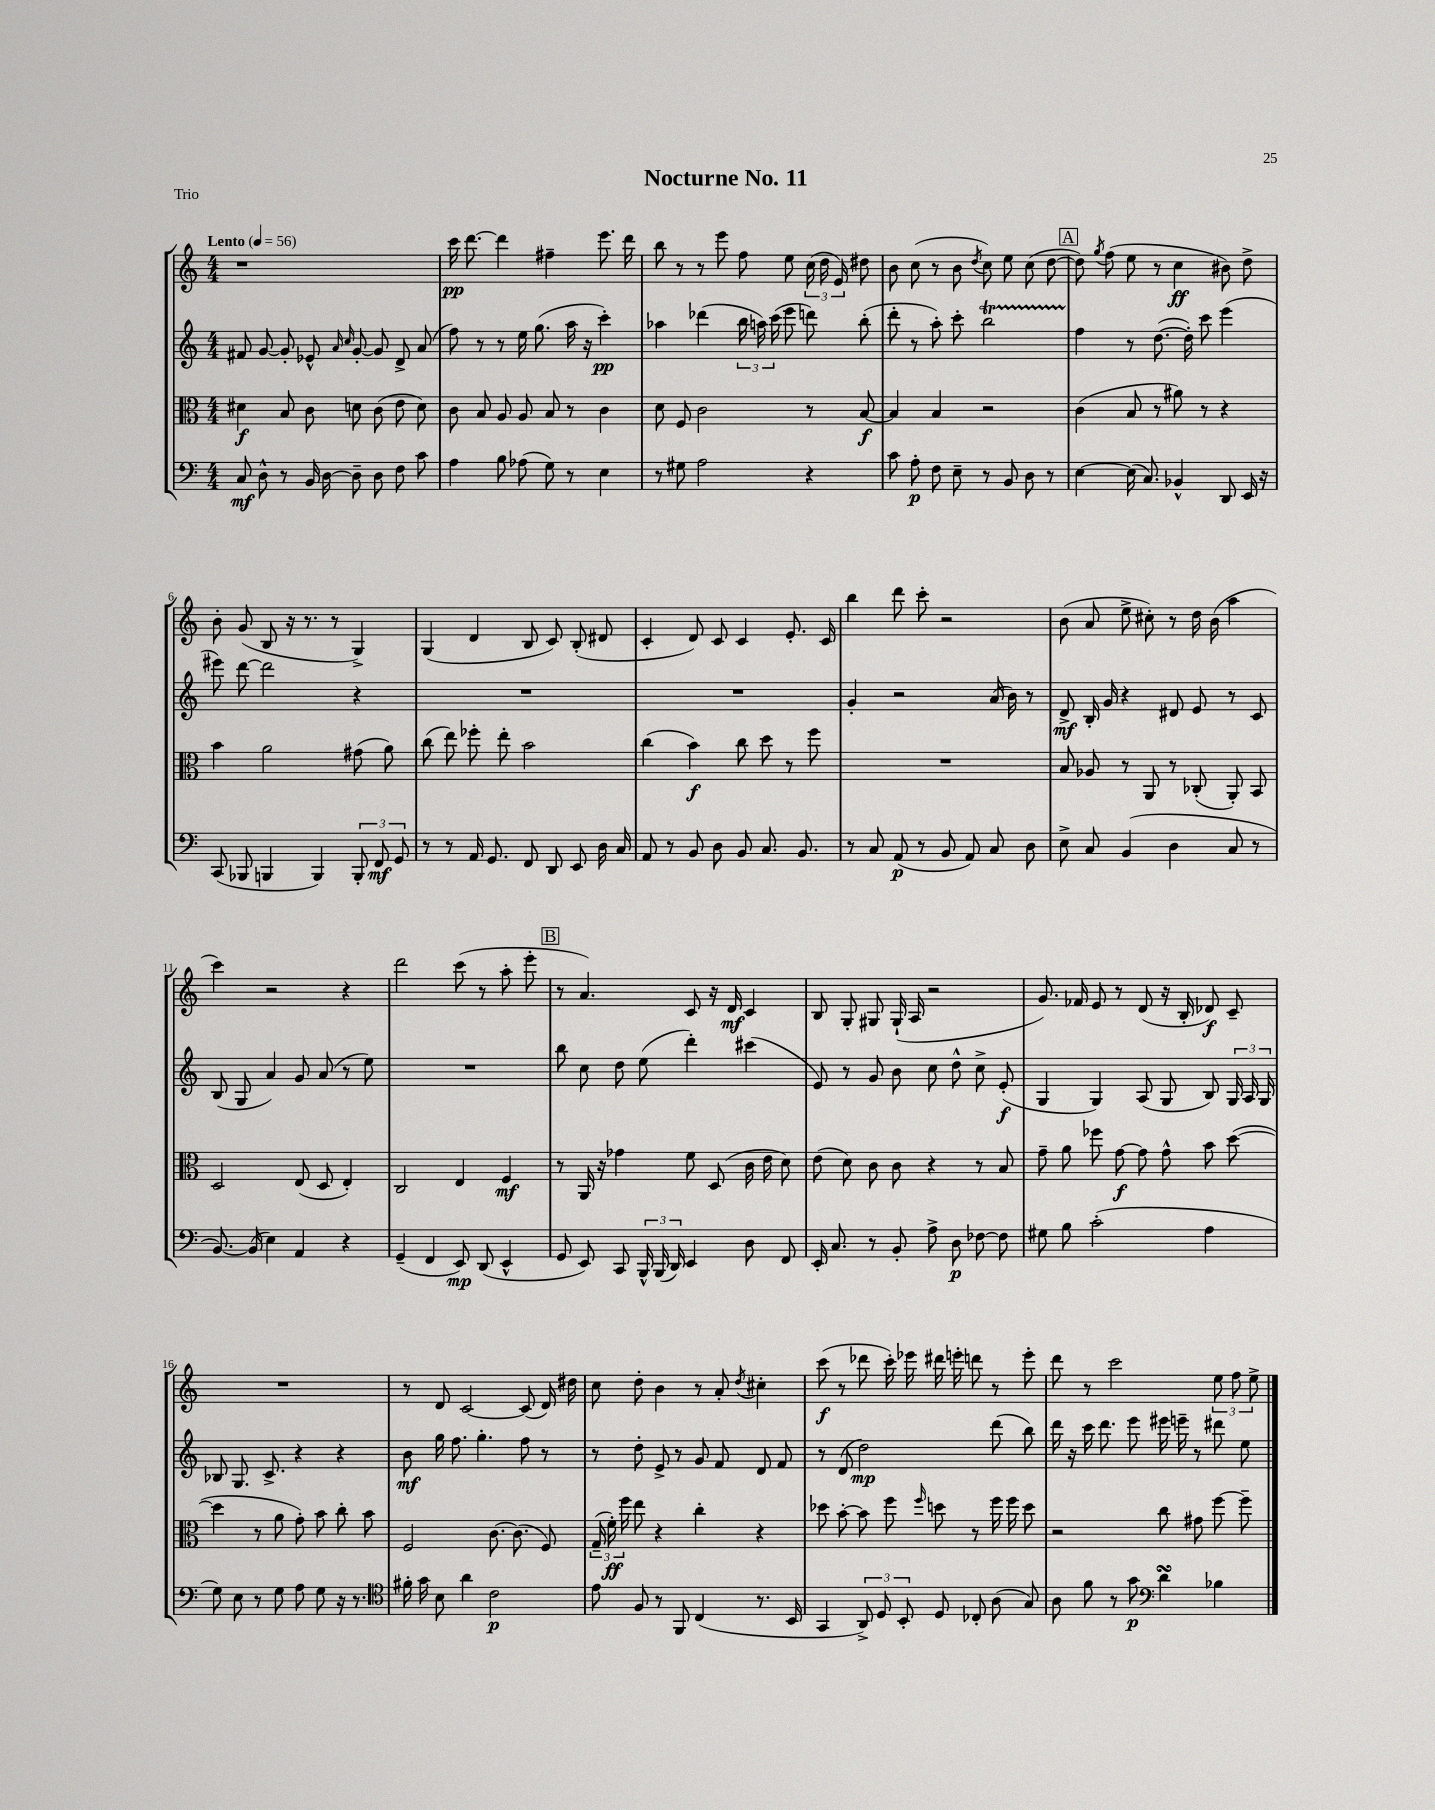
\header { title = "Nocturne No. 11" piece = "Trio" }
<<
\new StaffGroup <<
\new Staff = "s0" {
    \clef treble \key c \major \numericTimeSignature \time 4/4 \tempo "Lento" 4 = 56
    \autoBeamOff r1 |
    c'''16\pp d'''8.~ d'''4 fis''4-- e'''8. d'''16 |
    b''8 r8 r8 e'''8 f''8 e''8 \tuplet 3/2 { c''16( d''16 e'16) } dis''8 |
    b'8 c''8( r8 b'8 \acciaccatura { d''8 } c''8) e''8 c''8( d''8~ |
    \mark \markup { \box "A" } d''8) \acciaccatura { g''8 } f''8( e''8 r8 c''4\ff bis'8) d''8-> |
    b'8-. g'8( b8 r16 r8. r8 g4->) |
    g4( d'4 b8 c'8) b8-.( dis'8 |
    c'4-. d'8) c'8 c'4 e'8.-. c'16 |
    b''4 d'''8 c'''8-. r2 |
    b'8( a'8 e''8-> cis''8-.) r8 d''16 b'16( a''4 |
    c'''4) r2 r4 |
    d'''2 c'''8( r8 a''8-. e'''8-. |
    \mark \markup { \box "B" } r8 a'4.) c'8 r16 d'16\mf c'4 |
    b8 g8-. gis8 gis16-!( a16 r2 |
    g'8.) fes'16 e'8 r8 d'8( r16 b16-. des'8\f) c'8-- |
    R1 |
    r8 d'8 c'2~ c'8( d'16) dis''16 |
    c''8 d''8-. b'4 r8 a'8-. \acciaccatura { d''8 } cis''4-. |
    c'''8\f( r8 des'''8 c'''16-.) ees'''16 dis'''16 e'''16-. d'''8 r8 e'''8-. |
    d'''8 r8 c'''2 \tuplet 3/2 { e''8 f''8 e''8-> } \bar "|." |
}
\new Staff = "s1" {
    \clef treble \key c \major \numericTimeSignature \time 4/4
    \autoBeamOff fis'8 g'8~ g'8-. ees'8-^ \grace { a'16 c''16 } g'8~-. g'8 d'8-> a'8( |
    f''8) r8 r8 e''16 g''8.( a''16 r16 c'''4-.\pp) |
    aes''4 des'''4( \tuplet 3/2 { b''16 a''16) c'''16( } e'''8 d'''8) b''8-.( |
    d'''8-. r8 a''8-.) c'''8-. b''2\startTrillSpan |
    \mark \markup { \box "A" } f''4\stopTrillSpan r8 d''8.~( d''16-.) c'''8 e'''4( |
    eis'''8) d'''8~ d'''2 r4 |
    R1 |
    R1 |
    g'4-. r2 a'16( b'16) r8 |
    d'8->\mf b16-. g'16 r4 dis'8 e'8 r8 c'8 |
    b8( g8 a'4) g'8 a'8( r8 e''8) |
    R1 |
    \mark \markup { \box "B" } b''8 c''8 d''8 e''8( d'''4-.) cis'''4( |
    e'8) r8 g'8 b'8 c''8 d''8-^ c''8-> e'8-.\f( |
    g4 g4) a8( g8 b8) \tuplet 3/2 { g16 a16 g16 } |
    bes8 g8. c'8.-> r4 r4 |
    b'8\mf g''16 f''8. g''4.-. f''8 r8 |
    r8 d''8-. e'8-> r8 g'8 f'8 d'8 f'8 |
    r8 d'8( d''2\mp) d'''8( b''8) |
    d'''16 r16 c'''16 d'''8. e'''8 eis'''16 e'''16-- r8 dis'''8 e''8 \bar "|." |
}
\new Staff = "s2" {
    \clef alto \key c \major \numericTimeSignature \time 4/4
    \autoBeamOff dis'4\f b8 c'8 d'8 c'8( e'8 d'8) |
    c'8 b8 a8 a8 b8 r8 c'4 |
    d'8 f8 c'2 r8 b8~\f |
    b4 b4 r2 |
    \mark \markup { \box "A" } c'4( b8 r8 ais'8) r8 r4 |
    b'4 a'2 gis'8( a'8) |
    c''8( e''8) fes''8-. e''8-. b'2 |
    c''4( b'4\f) c''8 d''8 r8 f''8 |
    R1 |
    b8 aes8 r8 a,8 r8 ces8-.( a,8-.) b,8 |
    d2 e8( d8 e4-.) |
    c2 e4 f4\mf |
    \mark \markup { \box "B" } r8 a,16 r16 ges'4 f'8 d8( c'16 e'16 d'8) |
    e'8( d'8) c'8 c'8 r4 r8 b8 |
    g'8-- a'8 fes''8 g'8~\f g'8 g'8-^ b'8 d''8~( |
    d''4 r8 a'8 g'8-.) b'8 c''8-. b'8 |
    f2 c'8.~ c'8.( f8) |
    \tuplet 3/2 { g16--( f'16-.\ff) f''16 } e''8 r4 c''4-. r4 |
    des''8 b'8~-. b'8 f''8 \grace { f''16 } d''8 r8 f''16 f''16 d''8 |
    r2 c''8 gis'8 f''8~ f''8-- \bar "|." |
}
\new Staff = "s3" {
    \clef bass \key c \major \numericTimeSignature \time 4/4
    \autoBeamOff c8\mf d8-^ r8 b,16 d16~ d8-- d8 f8 c'8 |
    a4 b8 aes8( g8) r8 e4 |
    r8 gis8 a2 r4 |
    c'8 a8-.\p f8 e8-- r8 b,8 d8 r8 |
    \mark \markup { \box "A" } e4~ e16( c8.) bes,4-^ d,8 e,16 r16 |
    c,8( bes,,8 b,,4 b,,4) \tuplet 3/2 { b,,8-. f,8\mf g,8 } |
    r8 r8 a,16 g,8. f,8 d,8 e,8 d16 c16 |
    a,8 r8 b,8 d8 b,8 c8. b,8. |
    r8 c8 a,8\p( r8 b,8 a,8) c8 d8 |
    e8-> c8 b,4( d4 c8 r8 |
    b,8.~) b,16( e4) a,4 r4 |
    g,4--( f,4 e,8\mp) d,8( e,4-^ |
    \mark \markup { \box "B" } g,8 e,8) c,8 \tuplet 3/2 { b,,16-^ b,,16( d,16) } e,4 d8 f,8 |
    e,16-. c8. r8 b,8-. a8-> d8\p fes8~ fes8 |
    gis8 b8 c'2-.( a4 |
    g8) e8 r8 g8 a8 g8 r16 r8. |
    \clef tenor fis'16-. g'16 b8 a'4 c'2\p |
    e'8 f8 r8 f,8 c4( r8. b,16 |
    g,4 \tuplet 3/2 { a,8->) d8 b,8-. } d8 ces8-. a8( g8) |
    a8 f'8 r8 g'8\p \clef bass d'4\turn bes4 \bar "|." |
}
>>
>>
